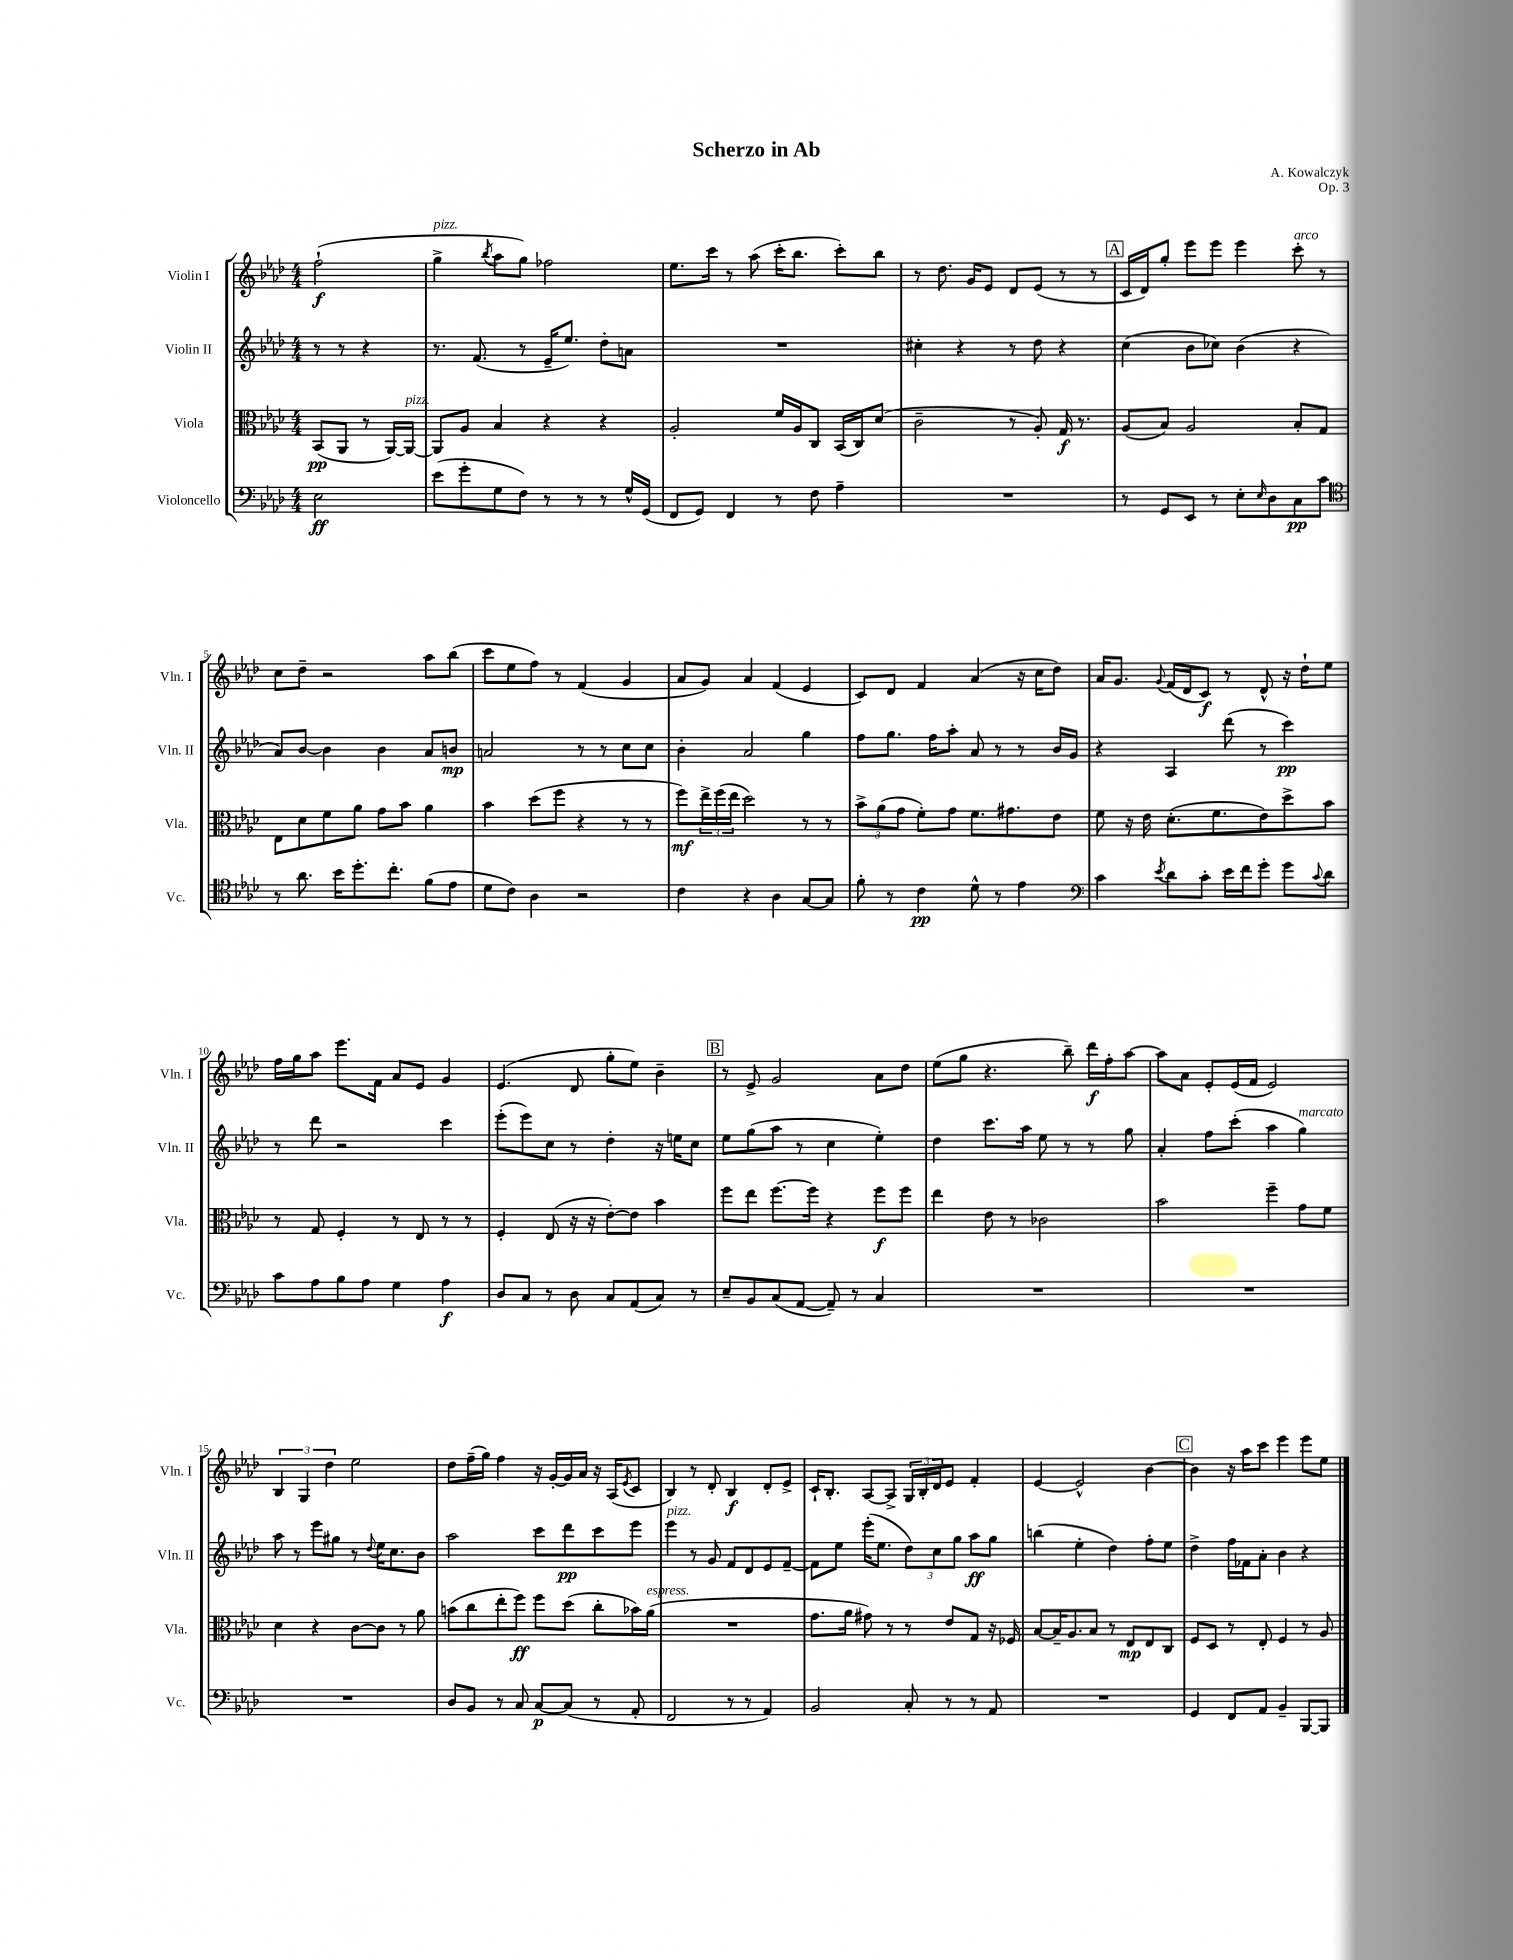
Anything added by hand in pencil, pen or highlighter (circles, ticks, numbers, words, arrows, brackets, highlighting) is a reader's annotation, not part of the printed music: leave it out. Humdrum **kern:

**kern	**kern	**kern	**kern
*staff4	*staff3	*staff2	*staff1
*clefF4	*clefC3	*clefG2	*clefG2
*k[b-e-a-d-]	*k[b-e-a-d-]	*k[b-e-a-d-]	*k[b-e-a-d-]
*M4/4	*M4/4	*M4/4	*M4/4
2E-\	(8BB-/L	8r	(2ff`\
.	8AA-/J	8r	.
.	8r	4r	.
.	[16AA-/LL)	.	.
.	16AA-/_JJ	.	.
=	=	=	=
(8e-\L	8AA-/]L	8.r	4gg^\
8g'\	8A-/J	.	.
.	.	(8.f/	.
.	.	.	8qbb-/
8G\	4B-/	.	8aa-\L
8F\J)	.	8r	8gg\J)
8r	4r	16e-~/LK	2ff-\
.	.	8.ee-/J)	.
8r	.	.	.
8r	4r	8dd-'\L	.
16G^^/LL	.	8a\J	.
(16GG/JJ	.	.	.
=	=	=	=
8FF/L	2A-'/	1r	8.ee-\L
8GG/J)	.	.	.
.	.	.	16ccc\Jk
4FF/	.	.	8r
.	.	.	(8aa-\
8r	16f/LL	.	16ccc'\LK
.	16A-/J	.	8.bb-\J
8F\	8C/J	.	.
4A-~\	(16BB-/LL	.	8ccc'\L)
.	16C/J)	.	.
.	(8d-/J	.	8bb-\J
=	=	=	=
1r	2c~\	4cc#'\	8r
.	.	.	8.dd-\
.	.	4r	.
.	.	.	16g/LK
.	.	.	8e-/J
.	8r	8r	8d-/L
.	8A-'/)	8dd-\	(8e-/J
.	16G/	4r	8r
.	8.r	.	.
.	.	.	8r
=	=	=	=
8r	(8A-/L	(4cc\	16c/LL
.	.	.	16d-/J)
8GG/L	8B-/J)	.	8gg'/J
8EE-/J	2A-/	8b-\L	8eee-\L
8r	.	8cc-\J)	8eee-\J
8E-'\L	.	(4b-\	4eee-\
16qqE-/	.	.	.
8D-\	.	.	.
8C\	8B-'/L	4r	8ccc'\
8c\J	8G/J	.	8r
=	=	=	=
*clefC4	*	*	*
8r	8E-\L	8a-/L)	8cc\L
8.a-\	8d-\	[8b-/J	8dd-~\J
.	8f\	4b-\]	2r
16b-\LK	.	.	.
8.dd-'\	8a-\J	.	.
.	8g\L	4b-\	.
8.cc'\J	.	.	.
.	8b-\J	.	.
(8f\L	4a-\	8a-/L	8aa-\L
8e-\J	.	8b/J	(8bb-\J
=	=	=	=
8d-\L	4b-\	2a/	8ccc\L
8c\J)	.	.	8ee-\
4A-\	(8dd-\L	.	8ff\J)
.	8ff\J	.	8r
2r	4r	8r	(4f/
.	.	8r	.
.	8r	8cc\L	4g/
.	8r	8cc\J	.
=	=	=	=
4c\	8ff\L)	4b-'\	8a-/L
.	24ee-^\L	.	8g/J)
.	(24ff\	.	.
.	24ee-\JJ	.	.
4r	2dd-\)	2a-/	4a-/
4A-\	.	.	(4f/
[8G/L	8r	4gg\	4e-/
8G/]J	8r	.	.
=	=	=	=
8f'\	12b-^\L	8ff\L	8c/L)
.	(12a-\	.	.
8r	.	8.gg\J	8d-/J
.	12g\J	.	.
4c\	8f'\L)	.	4f/
.	.	16ff\LK	.
.	8g\J	8aa-'\J	.
8d-^^\	8.f\L	8a-/	(4a-/
8r	.	8r	.
.	8.g#\	.	.
4e-\	.	8r	16r
.	.	.	16cc\LK
.	8e-\J	16b-/LL	8dd-\J)
.	.	16g/JJ	.
=	=	=	=
*clefF4	*	*	*
4c\	8f\	4r	16a-/LK
.	.	.	8.g/J
.	16r	.	.
.	16e-\	.	.
8qe-/	.	.	8qqg/
8d-\L	(8.d-'\L	4A-/	(16f/LL
.	.	.	16d-/J
8c'\J	.	.	8c/J)
.	8.f\	.	.
16e-\LL	.	(8ddd-\	8r
16f\J	.	.	.
8g'\J	8e-\)	8r	8d-^^/
8g\L	8dd-^\	4ccc\)	16r
.	.	.	16dd-`\LK
8qqc/	.	.	.
8d-\J	8b-\J	.	8ee-\J
=	=	=	=
8c\L	8r	8r	16ff\LL
.	.	.	16gg\J
8A-\	8G/	8ddd-\	8aa-\J
8B-\	4F'/	2r	8.eee-\L
8A-\J	.	.	.
.	.	.	16f\Jk
4G\	8r	.	8a-/L
.	8E-/	.	8e-/J
4A-\	8r	4ccc\	4g/
.	8r	.	.
=	=	=	=
8D-/L	4F'/	(8eee-'\L	(4.e-/
8C/J	.	8eee-\)	.
8r	(8E-/	8cc\J	.
8D-\	16r	8r	8d-/
.	16r	.	.
8C/L	[8e-'\L)	4dd-'\	8gg'\L
(8AA-/	8e-\]J	.	8ee-\J)
8C/J)	4b-\	16r	4b-~\
.	.	16ee\LK	.
8r	.	8cc\J	.
=	=	=	=
8E-~/L	8ff\L	8ee-\L	8r
8BB-/	8ee-\J	(8gg\	8e-^/
(8C/	[8.ff\L	8aa-\J	2g/
[8AA-/J	.	8r	.
.	16ff\]Jk	.	.
8AA-~/])	4r	4cc\	.
8r	.	.	.
4C/	8ff\L	4ee-'\)	8a-\L
.	8ff\J	.	8dd-\J
=	=	=	=
1r	4ee-\	4dd-\	(8ee-\L
.	.	.	8gg\J
.	8e-\	8.ccc\L	4.r
.	8r	.	.
.	.	16aa-\Jk	.
.	2c-\	8ee-\	.
.	.	8r	8bb-~\)
.	.	8r	16ddd-\LL
.	.	.	16ff'\J
.	.	8gg\	[8aa-\J
=	=	=	=
1r	2b-\	4a-'/	8aa-\]L
.	.	.	8a-\J
.	.	8ff\L	8e-'/L
.	.	(8ccc'\J	(16e-/L
.	.	.	16f/JJ
.	4ff~\	4aa-\	2e-/)
.	8g\L	4gg\)	.
.	8f\J	.	.
=	=	=	=
1r	4d-\	8aa-\	6B-/
.	.	8r	.
.	.	.	6G/
.	4r	8eee-\L	.
.	.	.	6dd-\
.	.	8gg#\J	.
.	[8c\L	8r	2ee-\
.	.	8qqdd-/	.
.	8c\]J	16ee-\LK	.
.	.	8.cc\	.
.	8r	.	.
.	8a-\	8b-\J	.
=	=	=	=
8D-/L	(8b\L	2aa-\	8dd-\L
8BB-/J	8cc\	.	(16ff~\L
.	.	.	16gg\JJ)
8r	8ee-'\	.	4ff\
8C/	8ff\J)	.	.
[8C/L	8ff\L	8ccc\L	16r
.	.	.	[16g'/LL
(8C/]J	(8dd-\J	8ddd-\	16g/]
.	.	.	16a-/JJ
8r	8cc'\L	8ccc\	16r
.	.	.	(16A-/LK
.	.	.	8qe-/
8AA-'/	16b-\L)	8eee-\J	8c/J
.	(16a-\JJ	.	.
=	=	=	=
2FF/	1r	4eee-\	4B-/)
.	.	8r	8r
.	.	8g/	8d-'/
8r	.	8f/L	4B-/
8r	.	8d-/	.
4AA-/)	.	8e-/	8d-'/L
.	.	[8f~/J	8e-^/J
=	=	=	=
2BB-/	8.g\L	8f\]L	16c`/LK
.	.	.	8.B-'/J
.	.	8ee-\J	.
.	16a-\Jk	.	.
.	8g#\)	(16eee-'\LK	[8A-/L
.	.	8.ee-\J	.
.	8r	.	8A-^/]J
8C'/	8r	12dd-\L)	24G/LL
.	.	.	24B-'/
.	.	12cc\	24d-/J
8r	8e-/L	.	8e-/J
.	.	12gg\J	.
8r	8G/J	8aa-\L	4f'/
8AA-/	16r	8gg\J	.
.	16F-/	.	.
=	=	=	=
1r	[8B-/L	(4bb\	[4e-/
.	16B-~/]K	.	.
.	8.A-/	.	.
.	.	4ee-'\	2e-^^/]
.	8B-/J	.	.
.	8r	4dd-\)	.
.	8E-/L	.	.
.	8E-/	8ff'\L	[4b-\
.	8C/J	8ee-\J	.
=	=	=	=
4GG/	8F/L	4dd-^\	4b-\]
.	8D-/J	.	.
8FF/L	8r	16ff\LL	16r
.	.	16f-\J	16aa-\LK
8AA-/J	8E-'/	8a-'\J	8ccc\J
4BB-~/	4F/	4b-\	4eee-\
[8BBB-/L	8r	4r	8eee-\L
8BBB-/]J	8A-/	.	8ee-\J
==	==	==	==
*-	*-	*-	*-
